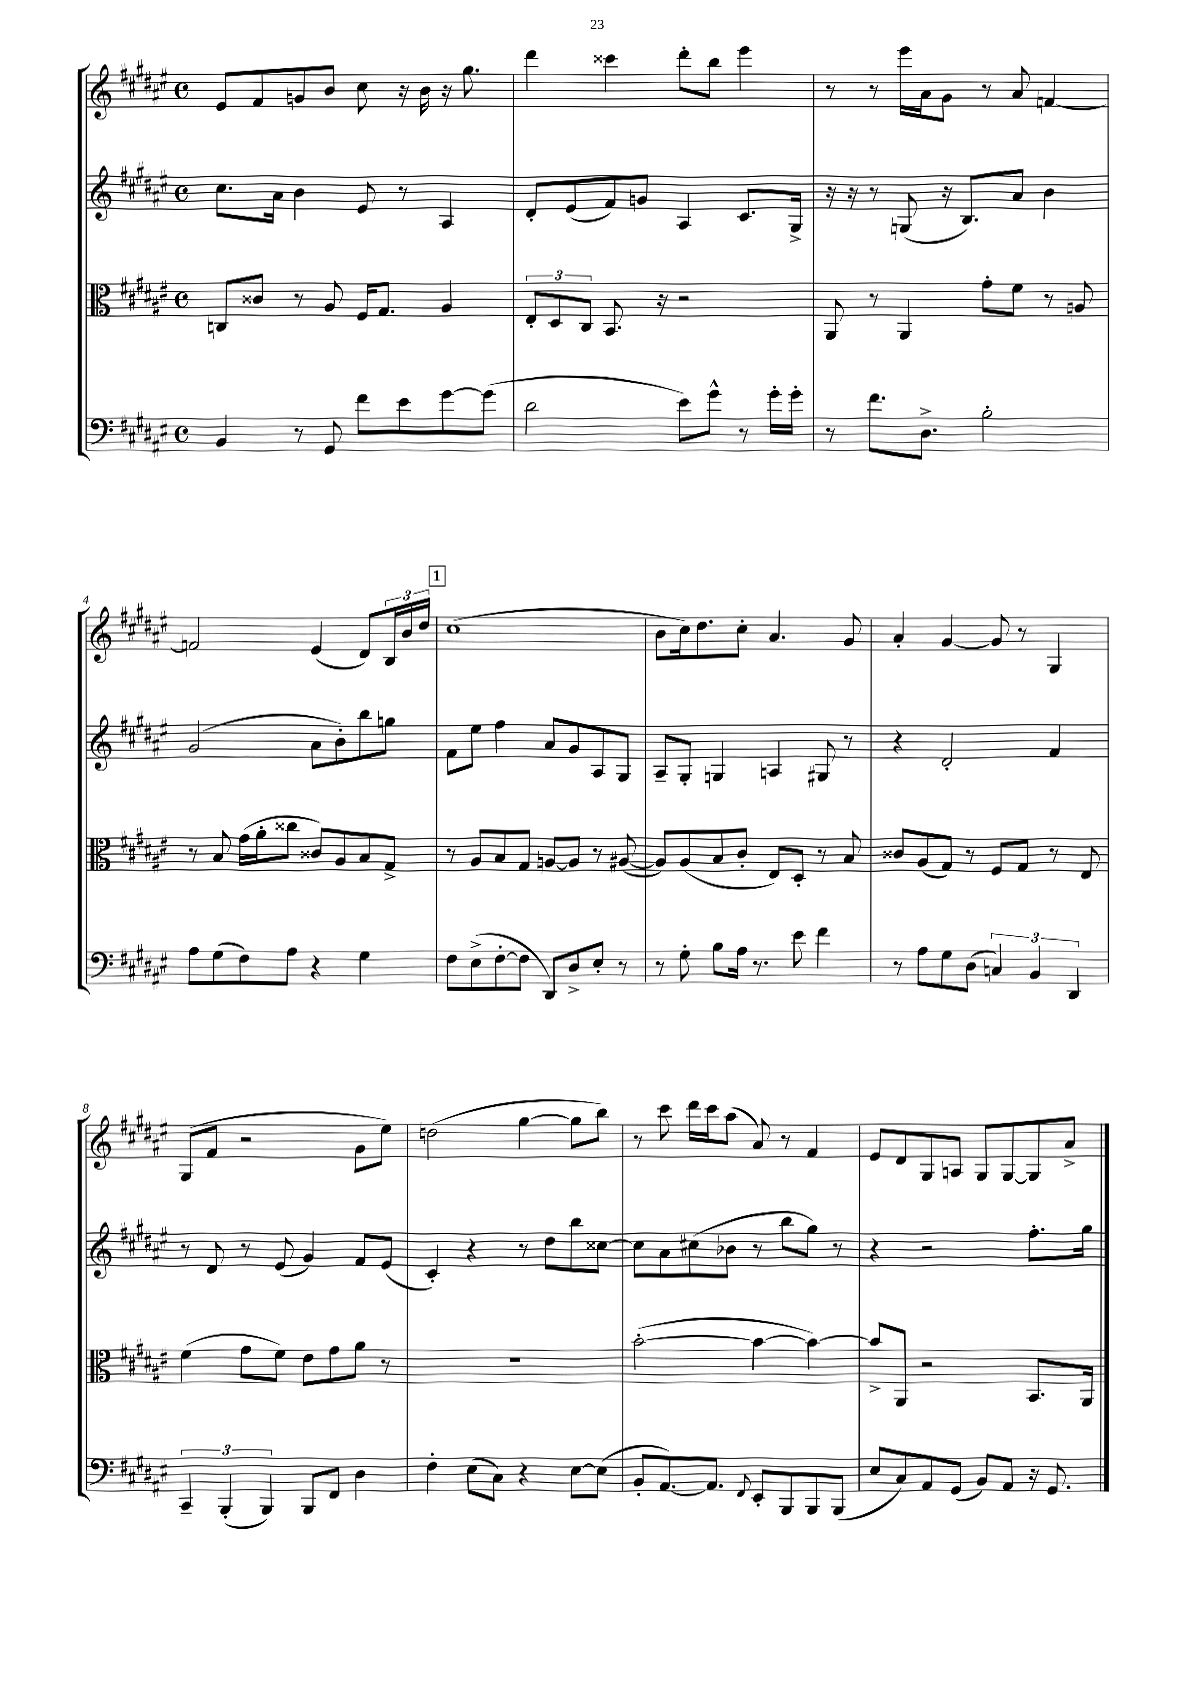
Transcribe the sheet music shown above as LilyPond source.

<<
\new StaffGroup <<
\new Staff = "s0" {
    \clef treble \key fis \major \defaultTimeSignature \time 4/4
    eis'8 fis'8 g'8 b'8 cis''8 r16 b'16 r16 gis''8. |
    dis'''4 cisis'''4 dis'''8-. b''8 eis'''4 |
    r8 r8 eis'''16 ais'16 gis'8 r8 ais'8 f'4~ |
    f'2 eis'4( dis'8) \tuplet 3/2 { b16 b'16 dis''16 } |
    \mark \markup { \box "1" } cis''1( |
    b'8 cis''16) dis''8. cis''8-. ais'4. gis'8 |
    ais'4-. gis'4~ gis'8 r8 gis4 |
    gis8( fis'8 r2 gis'8 eis''8) |
    d''2( gis''4~ gis''8 b''8) |
    r8 cis'''8 dis'''16 cis'''16 ais''8( ais'8) r8 fis'4 |
    eis'8 dis'8 gis8 a8 gis8 gis8~ gis8 ais'8-> \bar "|." |
}
\new Staff = "s1" {
    \clef treble \key fis \major \defaultTimeSignature \time 4/4
    cis''8. ais'16 b'4 eis'8 r8 ais4 |
    dis'8-. eis'8( fis'8) g'8 ais4 cis'8. gis16-> |
    r16 r16 r8 g8( r16 b8.) ais'8 b'4 |
    gis'2( ais'8 b'8-.) b''8 g''8 |
    \mark \markup { \box "1" } fis'8 eis''8 fis''4 ais'8 gis'8 ais8 gis8 |
    ais8-- gis8-. g4 a4 gis8 r8 |
    r4 dis'2-. fis'4 |
    r8 dis'8 r8 eis'8( gis'4) fis'8 eis'8( |
    cis'4-.) r4 r8 dis''8 b''8 cisis''8~ |
    cisis''8 ais'8 cis''8( bes'8 r8 b''8 gis''8) r8 |
    r4 r2 fis''8.-. gis''16 \bar "|." |
}
\new Staff = "s2" {
    \clef alto \key fis \major \defaultTimeSignature \time 4/4
    c8 cisis'8 r8 ais8 fis16 gis8. ais4 |
    \tuplet 3/2 { eis8-. dis8 cis8 } b,8. r16 r2 |
    ais,8 r8 ais,4 gis'8-. fis'8 r8 a8 |
    r8 b8 gis'16( ais'16-. cisis''8 cisis'8) ais8 b8 gis8-> |
    \mark \markup { \box "1" } r8 ais8 b8 gis8 a8~ a8 r8 ais8~( |
    ais8) ais8( b8 cis'8-. eis8) dis8-. r8 b8 |
    cisis'8 ais8( gis8) r8 fis8 gis8 r8 eis8 |
    fis'4( gis'8 fis'8) eis'8 gis'8 ais'8 r8 |
    R1 |
    b'2~-.( b'4~ b'4~) |
    b'8-> ais,8 r2 b,8. ais,16 \bar "|." |
}
\new Staff = "s3" {
    \clef bass \key fis \major \defaultTimeSignature \time 4/4
    b,4 r8 gis,8 fis'8 eis'8 gis'8~ gis'8( |
    dis'2 eis'8) gis'8-^ r8 gis'16-. gis'16-. |
    r8 fis'8. dis8.-> b2-. |
    ais8 gis8( fis8) ais8 r4 gis4 |
    \mark \markup { \box "1" } fis8 eis8->( fis8~-. fis8 dis,8) dis8-> eis8-. r8 |
    r8 gis8-. b8 ais16 r8. eis'8 fis'4 |
    r8 ais8 gis8 dis8( \tuplet 3/2 { c4) b,4 dis,4 } |
    \tuplet 3/2 { cis,4-- b,,4-.( b,,4) } b,,8 fis,8 dis4 |
    fis4-. eis8( cis8) r4 eis8~ eis8( |
    b,8-. ais,8.~) ais,8. \appoggiatura { fis,8 } eis,8-. b,,8 b,,8 b,,8( |
    eis8 cis8) ais,8 gis,8( b,8) ais,8 r16 gis,8. \bar "|." |
}
>>
>>
